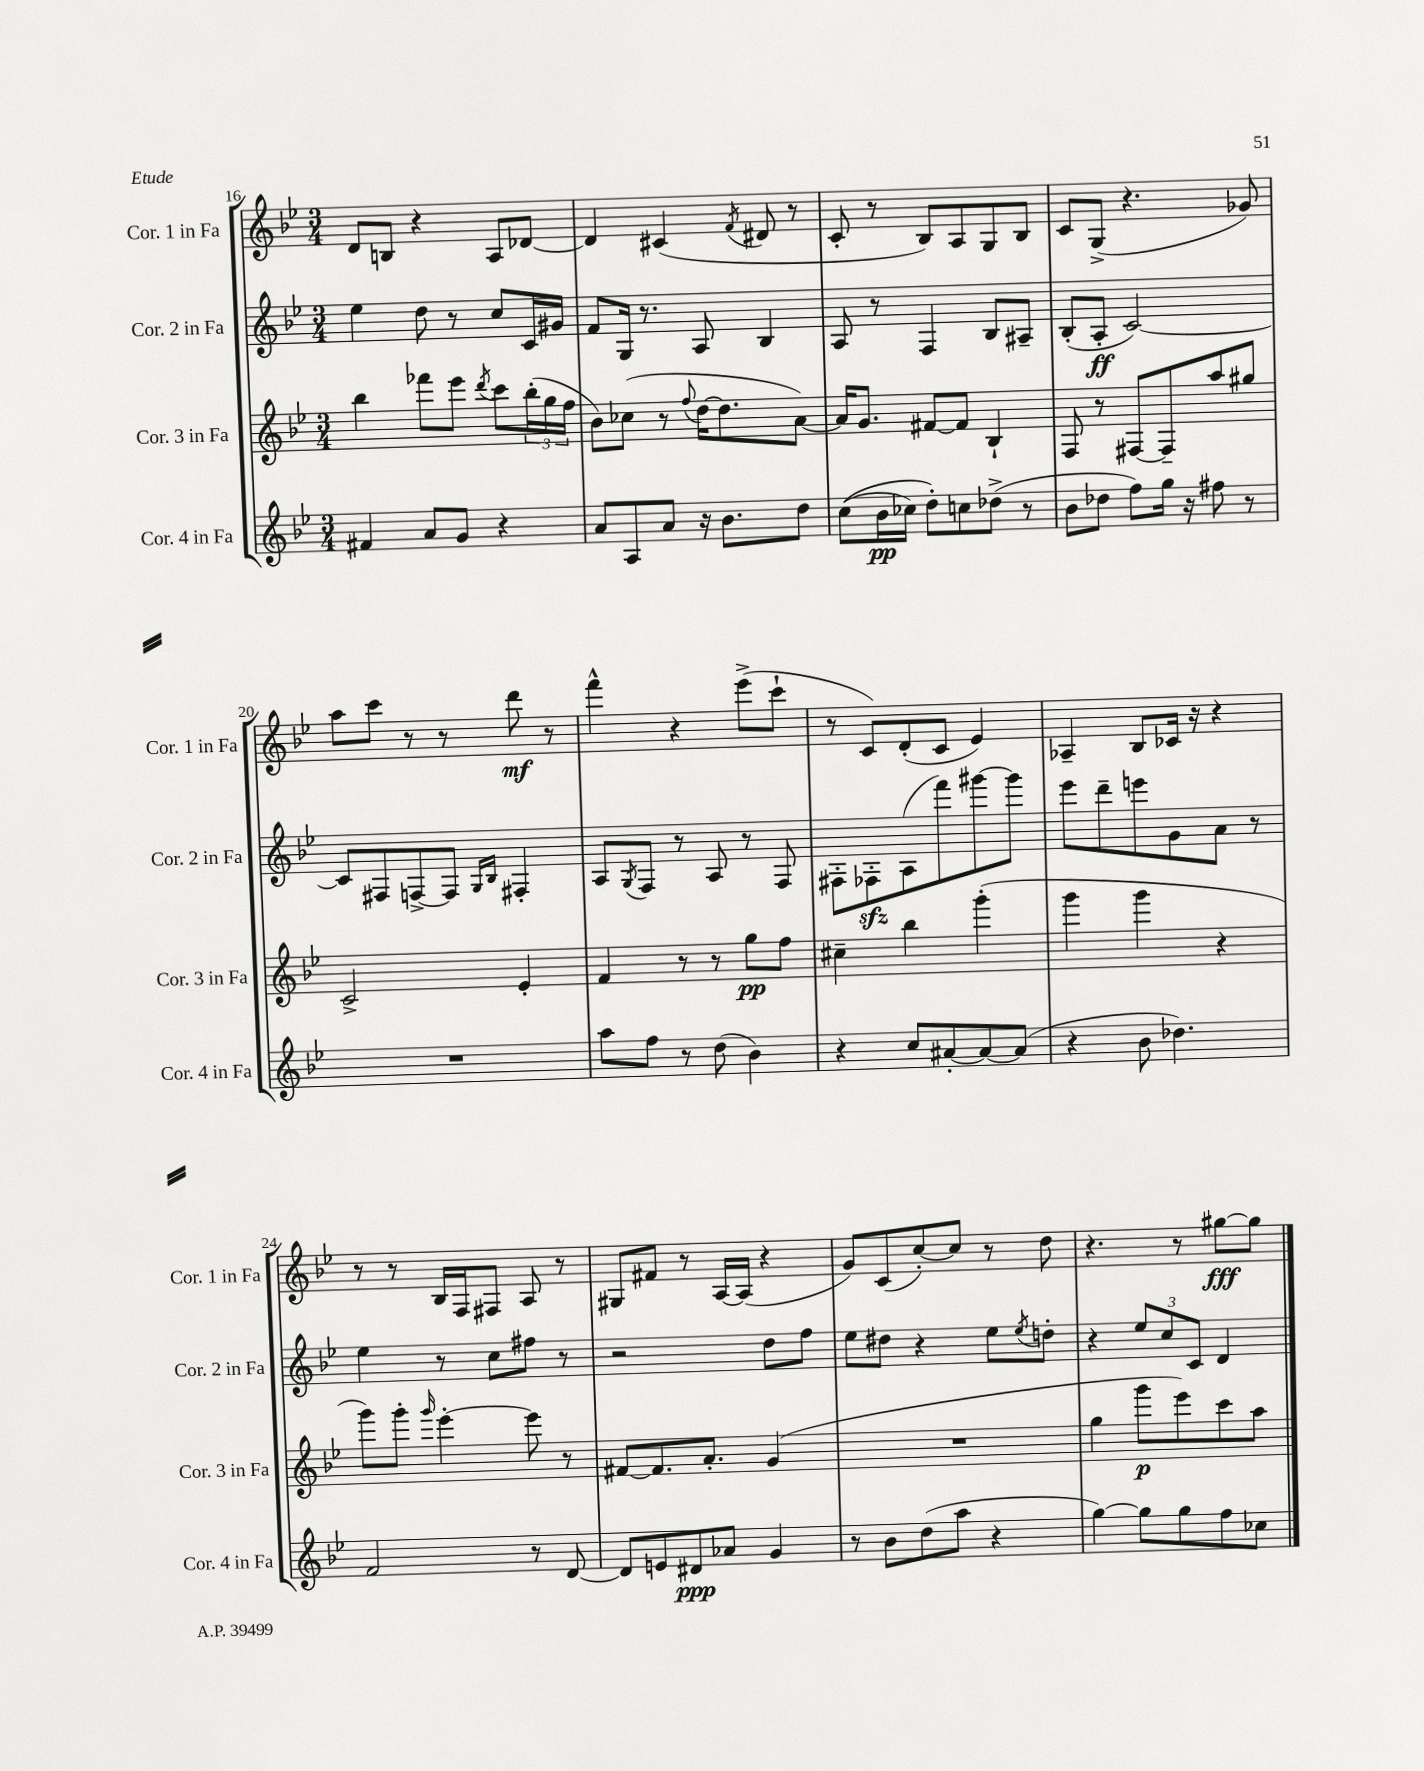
<<
\new StaffGroup <<
\new Staff = "s0" \with { instrumentName = "Cor. 1 in Fa" shortInstrumentName = "Cor. 1 in Fa" } {
    \clef treble \key bes \major \numericTimeSignature \time 3/4
    d'8 b8 r4 a8 des'8~ |
    des'4 cis'4( \acciaccatura { f'8 } dis'8 r8 |
    c'8-. r8 bes8) a8 g8 bes8 |
    c'8 g8->( r4. ges'8) |
    a''8 c'''8 r8 r8 d'''8\mf r8 |
    f'''4-^ r4 ees'''8->( c'''8-! |
    r8 c'8) d'8-.( c'8 ees'4) |
    aes4-- bes8 ces'16 r16 r4 |
    r8 r8 bes16 f16 fis8 a8 r8 |
    gis8 fis'8 r8 a16~ a16( r4 |
    g'8) c'8( c''8~-.) c''8 r8 d''8 |
    r4. r8 gis''8~\fff gis''8 \bar "|." |
}
\new Staff = "s1" \with { instrumentName = "Cor. 2 in Fa" shortInstrumentName = "Cor. 2 in Fa" } {
    \clef treble \key bes \major \numericTimeSignature \time 3/4
    ees''4 d''8 r8 c''8 c'16 gis'16 |
    f'8 g16 r8. a8 bes4 |
    a8 r8 f4 bes8 ais8-- |
    bes8-.( a8-.\ff c'2~) |
    c'8 fis8 f8~-> f8 \grace { g16 bes16 } fis4-. |
    a8 \acciaccatura { g8 } f8 r8 a8 r8 f8 |
    fis8-. fes8-.\sfz a8( f'''8) gis'''8~ gis'''8 |
    ees'''8 d'''8-- e'''8 g'8 a'8 r8 |
    ees''4 r8 c''8 fis''8 r8 |
    r2 d''8 f''8 |
    ees''8 dis''8 r4 ees''8 \acciaccatura { ees''8 } d''8-. |
    r4 \tuplet 3/2 { ees''8 c''8 c'8 } d'4 \bar "|." |
}
\new Staff = "s2" \with { instrumentName = "Cor. 3 in Fa" shortInstrumentName = "Cor. 3 in Fa" } {
    \clef treble \key bes \major \numericTimeSignature \time 3/4
    bes''4 fes'''8 ees'''8 \acciaccatura { d'''8 } c'''8 \tuplet 3/2 { bes''16-.( g''16 f''16 } |
    bes'8) ces''8( r8 \appoggiatura { f''8 } d''16~ d''8. a'8~) |
    a'16 g'8. fis'8~ fis'8 bes4-! |
    f8 r8 fis8~ fis8-- a''8 gis''8 |
    c'2-> ees'4-. |
    f'4 r8 r8 g''8\pp f''8 |
    cis''4-- bes''4 g'''4-.( |
    g'''4 g'''4 r4 |
    g'''8) g'''8-. \grace { g'''16 } ees'''4~-. ees'''8 r8 |
    fis'8~ fis'8. a'8.-. g'4( |
    R2. |
    g''4 g'''8\p ees'''8) c'''8 a''8 \bar "|." |
}
\new Staff = "s3" \with { instrumentName = "Cor. 4 in Fa" shortInstrumentName = "Cor. 4 in Fa" } {
    \clef treble \key bes \major \numericTimeSignature \time 3/4
    fis'4 a'8 g'8 r4 |
    a'8 a8 a'8 r16 bes'8. d''8 |
    c''8(\( bes'16\pp ces''16) d''8-.\) c''8 des''8->( r8 |
    bes'8 des''8 f''8) g''16 r16 fis''8 r8 |
    R2. |
    a''8 f''8 r8 d''8( bes'4) |
    r4 c''8 ais'8~-. ais'8~ ais'8( |
    r4 bes'8 des''4.) |
    f'2 r8 d'8~ |
    d'8 e'8 dis'8\ppp aes'8 g'4 |
    r8 bes'8 d''8( a''8 r4 |
    g''4~) g''8 g''8 f''8 ces''8 \bar "|." |
}
>>
>>
\layout { \context { \Score currentBarNumber = #16 } }
